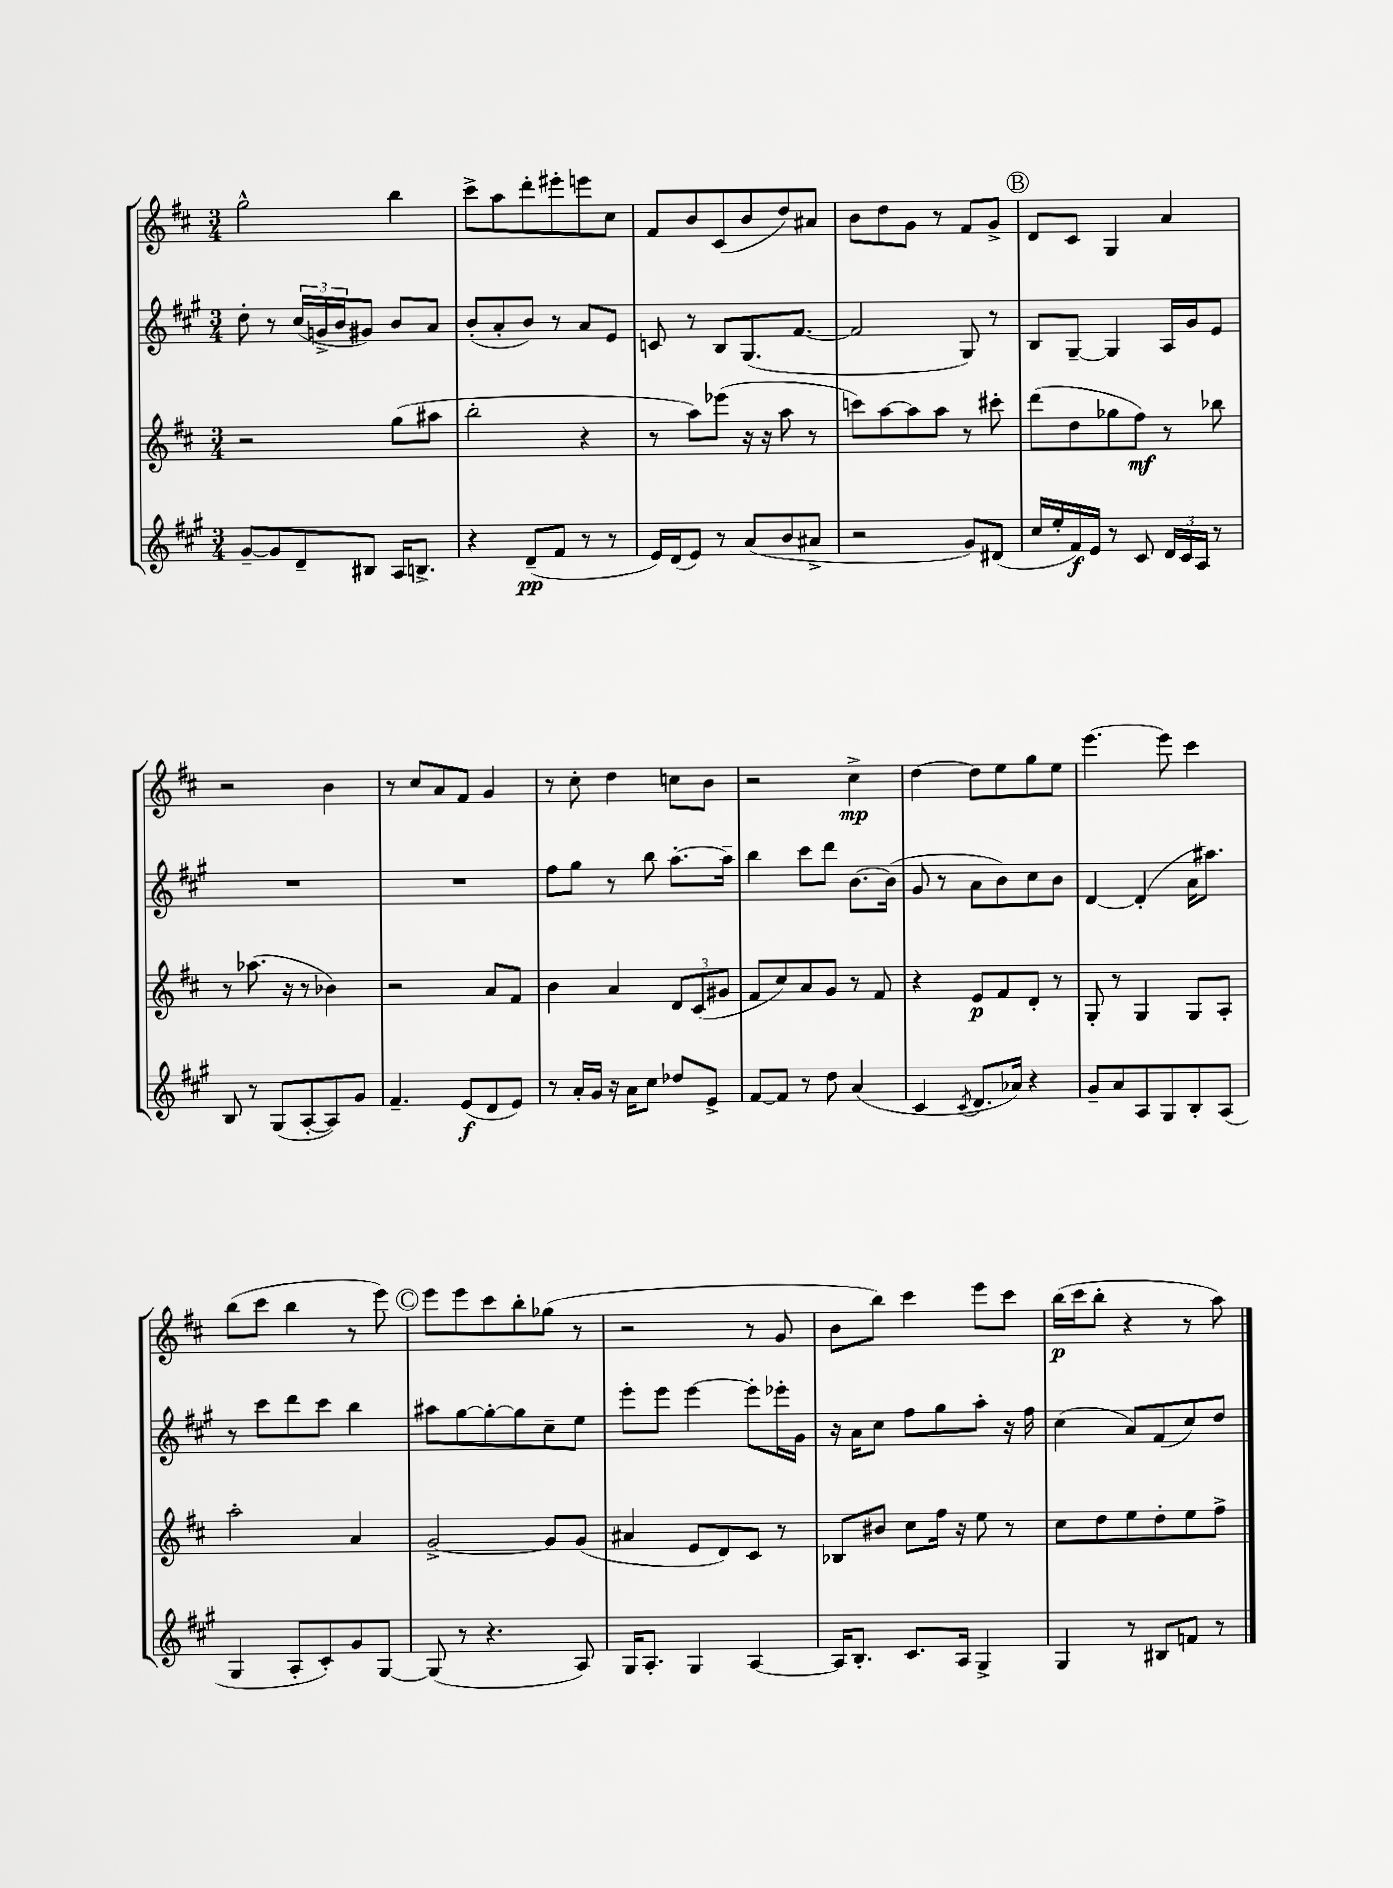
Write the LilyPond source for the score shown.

<<
\new StaffGroup <<
\new Staff = "s0" {
    \clef treble \key d \major \numericTimeSignature \time 3/4
    g''2-^ b''4 |
    cis'''8-> a''8 d'''8-. eis'''8-. e'''8 cis''8 |
    fis'8 b'8 cis'8( b'8 d''8) ais'8 |
    b'8 d''8 g'8 r8 fis'8 g'8-> |
    \mark \markup { \circle "B" } d'8 cis'8 g4 a'4 |
    r2 b'4 |
    r8 cis''8 a'8 fis'8 g'4 |
    r8 cis''8-. d''4 c''8 b'8 |
    r2 cis''4->\mp |
    d''4~ d''8 e''8 g''8 e''8 |
    e'''4.~ e'''8 cis'''4 |
    b''8( cis'''8 b''4 r8 e'''8) |
    \mark \markup { \circle "C" } e'''8 e'''8 cis'''8 b''8-. ges''8( r8 |
    r2 r8 g'8 |
    b'8 b''8) cis'''4 e'''8 cis'''8 |
    b''16\p( cis'''16 b''8-. r4 r8 a''8) \bar "|." |
}
\new Staff = "s1" {
    \clef treble \key a \major \numericTimeSignature \time 3/4
    d''8-. r8 \tuplet 3/2 { cis''16( g'16-> b'16 } gis'8) b'8 a'8 |
    b'8-.( a'8-. b'8) r8 a'8 e'8 |
    c'8 r8 b8 gis8.( fis'8.~ |
    fis'2 gis8) r8 |
    \mark \markup { \circle "B" } b8 gis8~-- gis4 a16 gis'16 e'8 |
    R2. |
    R2. |
    fis''8 gis''8 r8 b''8 a''8.~-. a''16-- |
    b''4 cis'''8 d'''8 b'8.~ b'16( |
    gis'8 r8 a'8 b'8) cis''8 b'8 |
    d'4~ d'4-.( a'16 ais''8.) |
    r8 cis'''8 d'''8 cis'''8 b''4 |
    \mark \markup { \circle "C" } ais''8 gis''8~ gis''8~-. gis''8 cis''8-- e''8 |
    e'''8-. e'''8 e'''4~ e'''8-. ees'''16-. gis'16 |
    r16 a'16 cis''8 fis''8 gis''8 a''8-. r16 fis''16 |
    cis''4( a'8) fis'8( cis''8) d''8 \bar "|." |
}
\new Staff = "s2" {
    \clef treble \key d \major \numericTimeSignature \time 3/4
    r2 g''8( ais''8 |
    b''2-. r4 |
    r8 a''8) ees'''8( r16 r16 a''8 r8 |
    c'''8) a''8~ a''8 a''8 r8 cis'''8-. |
    \mark \markup { \circle "B" } d'''8( d''8 ges''8 fis''8\mf) r8 bes''8 |
    r8 aes''8.( r16 r8 bes'4) |
    r2 a'8 fis'8 |
    b'4 a'4 \tuplet 3/2 { d'8 cis'8( gis'8 } |
    fis'8 cis''8) a'8 g'8 r8 fis'8 |
    r4 e'8\p fis'8 d'8-. r8 |
    g8-. r8 g4 g8 a8-. |
    a''2-. a'4 |
    \mark \markup { \circle "C" } g'2~-> g'8 g'8( |
    ais'4 e'8 d'8) cis'8 r8 |
    bes8 bis'8 cis''8 fis''16 r16 e''8 r8 |
    cis''8 d''8 e''8 d''8-. e''8 fis''8-> \bar "|." |
}
\new Staff = "s3" {
    \clef treble \key a \major \numericTimeSignature \time 3/4
    gis'8~-- gis'8 d'8-- bis8 a16 b8.-> |
    r4 d'8--\pp( fis'8 r8 r8 |
    e'16) d'16( e'8) r8 a'8( b'8 ais'8-> |
    r2 gis'8) dis'8( |
    \mark \markup { \circle "B" } cis''16 e''16-. fis'16\f) e'16 r8 cis'8 \tuplet 3/2 { d'16 cis'16 a16 } r8 |
    b8 r8 gis8( a8~-. a8) gis'8 |
    fis'4.-- e'8\f( d'8 e'8) |
    r8 a'16-. gis'16 r16 a'16 cis''8 des''8 e'8-> |
    fis'8~ fis'8 r8 d''8 a'4( |
    cis'4 \acciaccatura { cis'8 } d'8. aes'16) r4 |
    gis'8-- a'8 a8 gis8 b8-. a8( |
    gis4 a8-. cis'8-.) gis'8 gis8~ |
    \mark \markup { \circle "C" } gis8( r8 r4. a8) |
    gis16 a8.-. gis4 a4~ |
    a16 b8.-. cis'8. a16 gis4-> |
    gis4 r8 bis8 f'8 r8 \bar "|." |
}
>>
>>
\layout { \context { \Score \remove "Bar_number_engraver" } }
